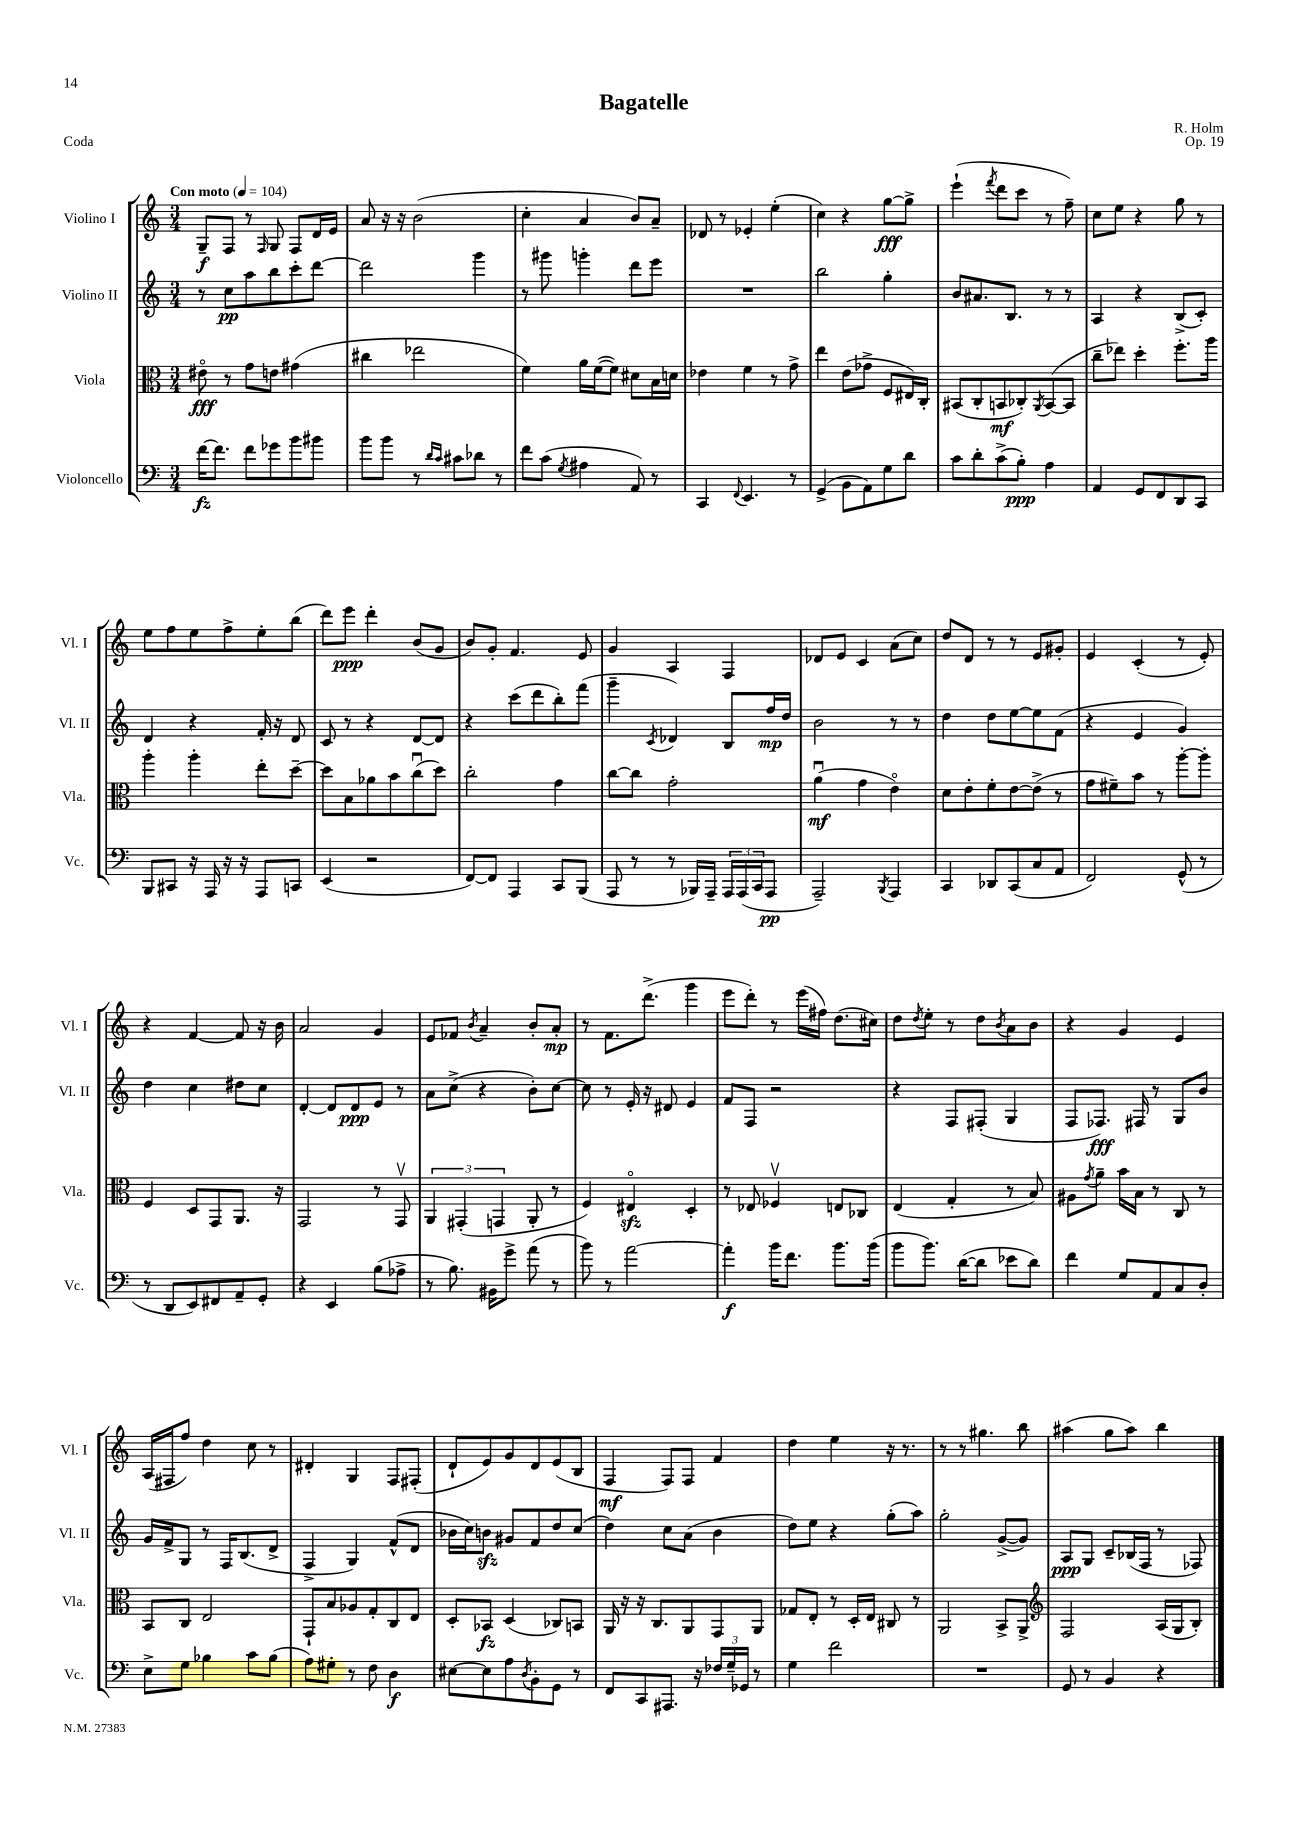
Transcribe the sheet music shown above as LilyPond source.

\header { title = "Bagatelle" composer = "R. Holm" opus = "Op. 19" piece = "Coda" }
<<
\new StaffGroup <<
\new Staff = "s0" \with { instrumentName = "Violino I" shortInstrumentName = "Vl. I" } {
    \clef treble \key c \major \numericTimeSignature \time 3/4 \tempo "Con moto" 4 = 104
    g8--\f f8 r8 \grace { f16 } g8 f8 d'16 e'16 |
    a'8 r16 r16 b'2( |
    c''4-. a'4 b'8) a'8-- |
    des'8 r8 ees'4-. e''4-.( |
    c''4) r4 g''8~\fff g''8-> |
    e'''4-!( \acciaccatura { f'''8 } d'''8 c'''8 r8 f''8--) |
    c''8 e''8 r4 g''8 r8 |
    e''8 f''8 e''8 f''8-> e''8-. b''8( |
    d'''8) e'''8\ppp d'''4-. b'8( g'8 |
    b'8) g'8-. f'4. e'8 |
    g'4 a4 f4 |
    des'8 e'8 c'4 a'8( c''8) |
    d''8 d'8 r8 r8 e'8 gis'8-. |
    e'4 c'4-.( r8 e'8-.) |
    r4 f'4~ f'8 r16 b'16 |
    a'2 g'4 |
    e'8 fes'8 \acciaccatura { b'8 } a'4-- b'8-. a'8-.\mp |
    r8 f'8. d'''8.->( g'''4 |
    e'''8 d'''8-.) r8 e'''16( fis''16) d''8.( cis''16) |
    d''8 \acciaccatura { d''8 } e''8-. r8 d''8 \acciaccatura { b'8 } a'8 b'8 |
    r4 g'4 e'4 |
    a16( fis16 f''8) d''4 c''8 r8 |
    dis'4-. g4 f8 fis8-.( |
    d'8-! e'8) g'8 d'8 e'8( b8 |
    f4\mf f8) f8 f'4 |
    d''4 e''4 r16 r8. |
    r8 r8 gis''4. b''8 |
    ais''4( g''8 ais''8) b''4 \bar "|." |
}
\new Staff = "s1" \with { instrumentName = "Violino II" shortInstrumentName = "Vl. II" } {
    \clef treble \key c \major \numericTimeSignature \time 3/4
    r8 c''8\pp a''8 b''8 c'''8-. d'''8~ |
    d'''2 g'''4 |
    r8 gis'''8 g'''4-. d'''8 e'''8 |
    R2. |
    b''2 g''4-. |
    b'8 ais'8. b8. r8 r8 |
    a4 r4 b8->( c'8-.) |
    d'4 r4 f'16-. r16 d'8 |
    c'8 r8 r4 d'8~ d'8 |
    r4 c'''8( d'''8 b''8-.) f'''8( |
    g'''4-- \acciaccatura { c'8 } des'4) b8 f''16\mp d''16 |
    b'2 r8 r8 |
    d''4 d''8 e''8~ e''8 f'8( |
    r4 e'4 g'4) |
    d''4 c''4 dis''8 c''8 |
    d'4~-. d'8 d'8\ppp e'8 r8 |
    a'8 c''8->( r4 b'8-.) c''8~ |
    c''8 r8 e'16-. r16 dis'8 e'4 |
    f'8 f8 r2 |
    r4 f8 fis8-.( g4 |
    f8 fes8.\fff) fis16 r8 g8 b'8 |
    g'16 f'16-> g8 r8 f16 b8.( d'8-> |
    f4-> g4) f'8-^( d'8 |
    bes'16 c''16) b'8\sfz gis'8 f'8 d''8 c''8( |
    d''4) c''8 a'8( b'4 |
    d''8) e''8 r4 g''8-.( a''8) |
    g''2-. g'8~->( g'8) |
    a8\ppp g8 c'8-- bes16( f16 r8 fes8) \bar "|." |
}
\new Staff = "s2" \with { instrumentName = "Viola" shortInstrumentName = "Vla." } {
    \clef alto \key c \major \numericTimeSignature \time 3/4
    eis'8\flageolet\fff r8 g'8 e'8 gis'4( |
    cis''4 ees''2 |
    f'4) a'16 f'16~( f'8) dis'8 b16 d'16 |
    ees'4 f'4 r8 g'8-> |
    e''4 e'8( ges'8-> f8 eis16) c16-. |
    bis,8( c8-. b,8\mf ces8-.) \acciaccatura { a,8 } b,8~( b,8 |
    c''8-- ees''8) d''4-. f''8.-. a''16 |
    a''4-. a''4-. e''8-. d''8~-- |
    d''8 b8 aes'8 b'8 c''8\downbow( d''8) |
    c''2-. g'4 |
    c''8~ c''8 g'2-. |
    a'4\downbow\mf( g'4 e'4\flageolet) |
    d'8 e'8-. f'8-. e'8~ e'8->( r8 |
    g'8 fis'8--) b'8 r8 a''8~-. a''8-. |
    f4 d8 g,8 a,8. r16 |
    g,2 r8 g,8\upbow |
    \tuplet 3/2 { a,4 gis,4-.( g,4 } a,8-. r8 |
    f4) eis4\flageolet\sfz d4-. |
    r8 ees8 fes4\upbow e8 ces8 |
    e4( g4-. r8 b8) |
    ais8 \acciaccatura { g'8 } a'8-- b'16 b16 r8 c8 r8 |
    b,8 c8 e2 |
    g,8-! b8 aes8 g8-. c8 e8 |
    d8-. bes,8\fz d4( ces8) b,8 |
    a,16 r16 r16 c8. a,8 g,8 a,8 |
    ges8 e8-. r8 d16-. e16 cis8 r8 |
    a,2 b,8-> a,8-> |
    \clef treble f2 a16( g16 b8-.) \bar "|." |
}
\new Staff = "s3" \with { instrumentName = "Violoncello" shortInstrumentName = "Vc." } {
    \clef bass \key c \major \numericTimeSignature \time 3/4
    f'16~\fz f'8. f'8 ges'8 b'8 bis'8 |
    b'8 b'8 r8 \grace { d'16 c'16 } cis'8 des'8 r8 |
    f'8 c'8( \acciaccatura { g8 } ais4 a,8) r8 |
    c,4 \appoggiatura { f,8 } e,4. r8 |
    g,4->( b,8 a,8) g8 d'8 |
    c'8 d'8-. c'8->( b8-.\ppp) a4 |
    a,4 g,8 f,8 d,8 c,8 |
    b,,8 cis,8 r16 a,,16 r16 r16 a,,8 c,8 |
    e,4( r2 |
    f,8~) f,8 a,,4 c,8 b,,8( |
    a,,8 r8 r8 bes,,16) a,,16-- \tuplet 3/2 { a,,16 a,,16( c,16 } a,,8\pp |
    a,,2--) \acciaccatura { b,,8 } a,,4 |
    c,4 des,8 c,8( c8 a,8 |
    f,2) g,8-^( r8 |
    r8 d,8 e,8) fis,8 a,8-- g,8-. |
    r4 e,4 b8( aes8-> |
    r8 b8.) bis,16 g'8-> a'8( r8 |
    b'8) r8 a'2~ |
    a'4-.\f b'16 f'8. b'8. b'16( |
    b'8 b'8.) d'16~( d'8 ees'8 d'8) |
    f'4 g8 a,8 c8 d8-. |
    e8-> g8 bes4 c'8 bes8( |
    a8) gis8-. r8 f8 d4\f |
    eis8~ eis8 a8 \acciaccatura { d8 } b,8-. g,8 r8 |
    f,8 c,8 ais,,8. r16 \tuplet 3/2 { fes16 g16-- ges,16 } r8 |
    g4 f'2 |
    R2. |
    g,8 r8 b,4 r4 \bar "|." |
}
>>
>>
\layout { \context { \Score \remove "Bar_number_engraver" } }
